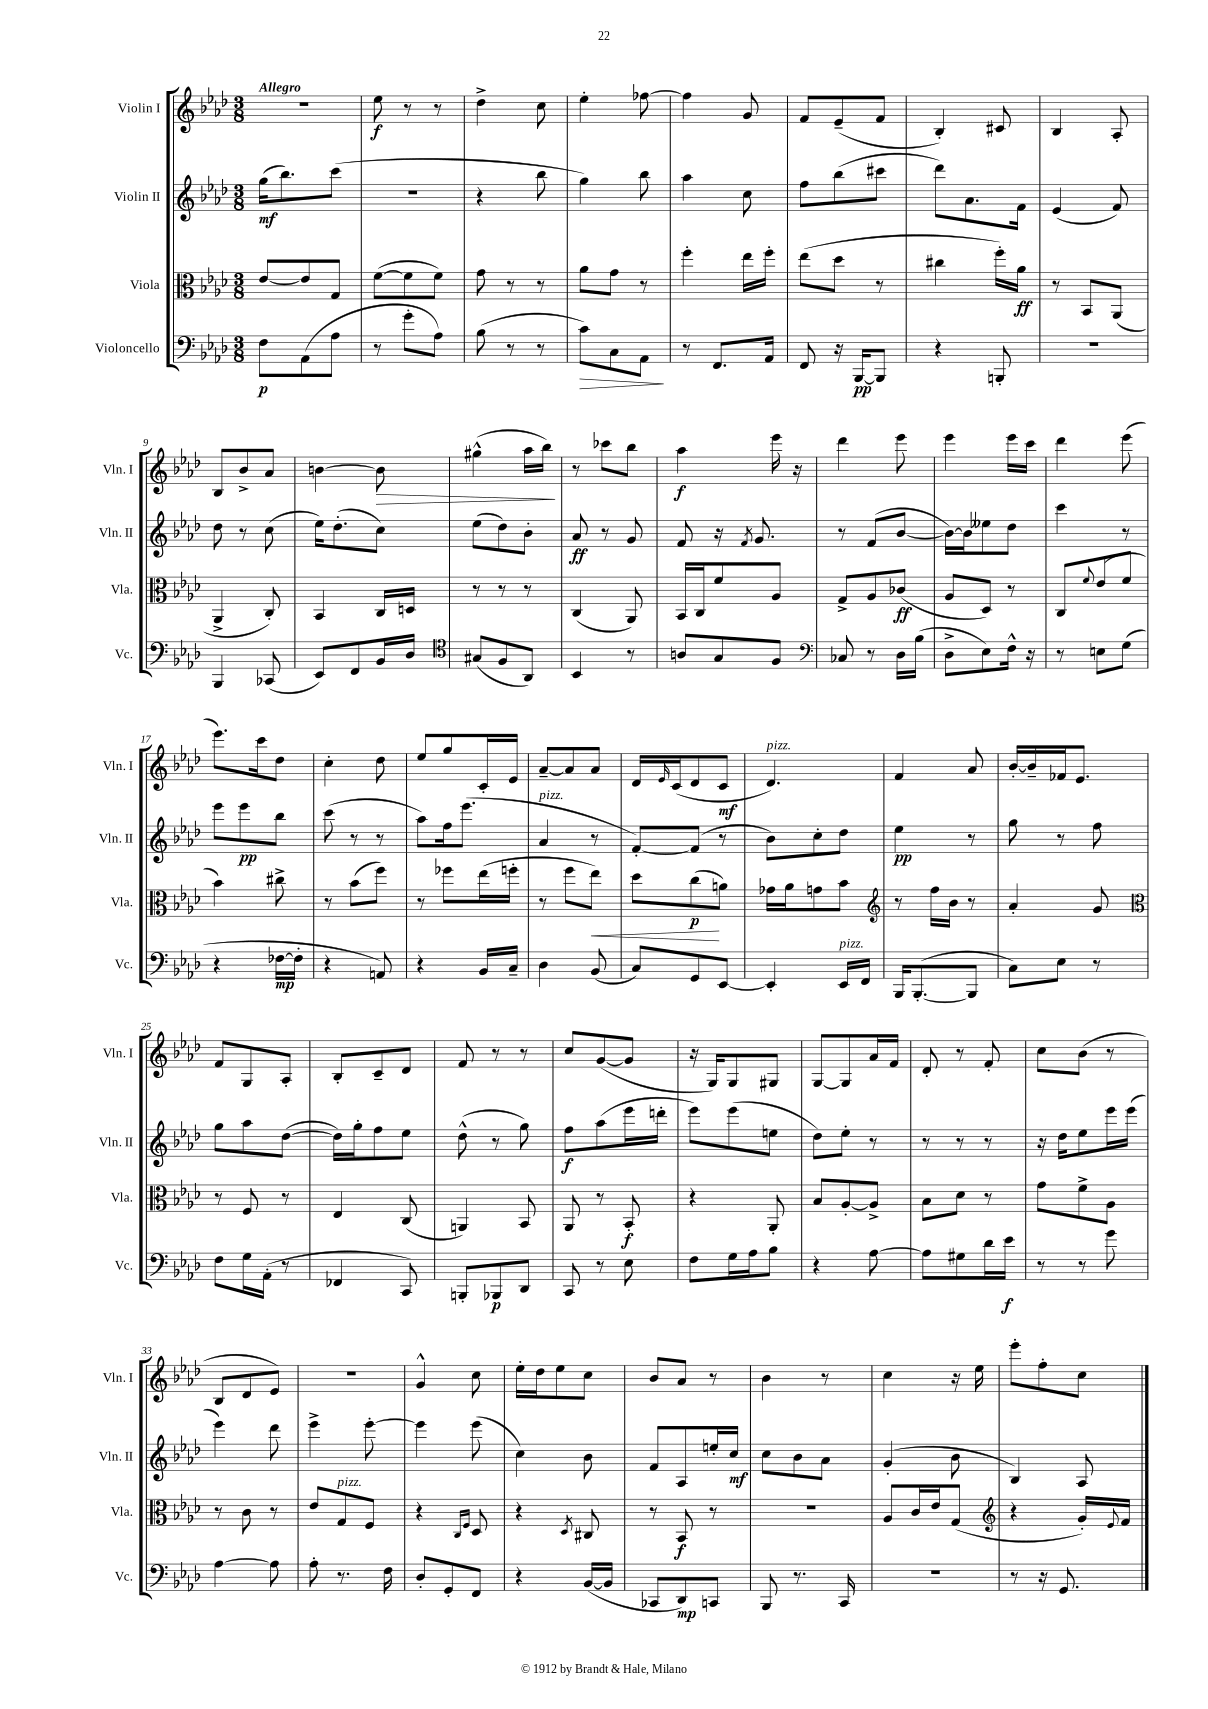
<<
\new StaffGroup <<
\new Staff = "s0" \with { instrumentName = "Violin I" shortInstrumentName = "Vln. I" } {
    \clef treble \key aes \major \numericTimeSignature \time 3/8 \tempo "Allegro"
    R4. |
    ees''8\f r8 r8 |
    des''4-> c''8 |
    ees''4-. fes''8~ |
    fes''4 g'8 |
    f'8 ees'8--( f'8 |
    bes4-.) cis'8 |
    bes4 aes8-. |
    bes8 bes'8-> aes'8 |
    b'4~ b'8\> |
    gis''4-^( aes''16 bes''16\!) |
    r8 ces'''8 bes''8 |
    aes''4\f ees'''16 r16 |
    des'''4 ees'''8 |
    ees'''4 ees'''16 c'''16 |
    des'''4 ees'''8( |
    ees'''8.) c'''16 des''8 |
    c''4-. des''8 |
    ees''8 g''8 c'16-. ees'16 |
    aes'8~-- aes'8 aes'8 |
    des'16 \grace { ees'16 } c'16( des'8 c'8\mf |
    des'4.^\markup { \italic "pizz." }) |
    f'4 aes'8 |
    bes'16~-. bes'16-- fes'16 ees'8. |
    f'8 g8 aes8-. |
    bes8-. c'8-- des'8 |
    f'8 r8 r8 |
    c''8 g'8~( g'8 |
    r16 g16) g8 gis8 |
    g8~ g8 aes'16 f'16 |
    des'8-. r8 f'8-. |
    c''8 bes'8( r8 |
    bes8 des'8 ees'8) |
    R4. |
    g'4-^ c''8 |
    ees''16-. des''16 ees''8 c''8 |
    bes'8 aes'8 r8 |
    bes'4 r8 |
    c''4 r16 ees''16 |
    ees'''8-. f''8-. c''8 \bar "|." |
}
\new Staff = "s1" \with { instrumentName = "Violin II" shortInstrumentName = "Vln. II" } {
    \clef treble \key aes \major \numericTimeSignature \time 3/8
    g''16\mf( bes''8.) c'''8( |
    R4. |
    r4 bes''8 |
    g''4) bes''8 |
    aes''4 c''8 |
    f''8 bes''8( cis'''8 |
    des'''8) aes'8. f'16 |
    ees'4( f'8) |
    des''8 r8 c''8( |
    ees''16) des''8.-.( c''8) |
    ees''8( des''8) bes'8-. |
    aes'8\ff r8 g'8 |
    f'8 r16 \acciaccatura { f'8 } g'8. |
    r8 f'8( bes'8~ |
    bes'16~) bes'16 eeses''8 des''8 |
    c'''4 r8 |
    ees'''8 ees'''8\pp bes''8 |
    c'''8( r8 r8 |
    aes''8) f''16 ees'''8.( |
    aes'4^\markup { \italic "pizz." } r8 |
    f'8~-.) f'8( r8 |
    bes'8) c''8-. des''8 |
    ees''4\pp r8 |
    g''8 r8 f''8 |
    g''8 aes''8 des''8~( |
    des''16) g''16-. f''8 ees''8 |
    des''8-^( r8 g''8) |
    f''8\f aes''8( ees'''16 d'''16-. |
    ees'''8) ees'''8( e''8 |
    des''8) ees''8-. r8 |
    r8 r8 r8 |
    r16 des''16 ees''8 ees'''16 ees'''16( |
    ees'''4) des'''8 |
    ees'''4-> ees'''8~-. |
    ees'''4 ees'''8( |
    c''4) bes'8 |
    f'8 aes8 e''16-. c''16\mf |
    c''8 bes'8 aes'8 |
    g'4-.( bes'8 |
    bes4) aes8 \bar "|." |
}
\new Staff = "s2" \with { instrumentName = "Viola" shortInstrumentName = "Vla." } {
    \clef alto \key aes \major \numericTimeSignature \time 3/8
    ees'8~ ees'8 g8 |
    f'8~( f'8 f'8) |
    g'8 r8 r8 |
    aes'8 g'8 r8 |
    f''4-. ees''16 f''16-. |
    ees''8( des''8 r8 |
    cis''4 f''16-.) aes'16\ff |
    r8 bes,8 aes,8( |
    aes,4-> c8-.) |
    bes,4 c16 d16 |
    r8 r8 r8 |
    c4( aes,8) |
    bes,16 c16 f'8 aes8 |
    g8-> aes8 ces'8\ff( |
    aes8 des8) r8 |
    c8 \appoggiatura { f'8 } ees'8( f'8 |
    bes'4) cis''8-> |
    r8 bes'8( f''8) |
    r8 fes''8 ees''16( f''16-. |
    r8 f''8 ees''8\<) |
    des''8 c''8\p\!( a'8) |
    ges'16 aes'16 g'8 bes'8 |
    \clef treble r8 f''16 bes'16 r8 |
    aes'4-. g'8 |
    \clef alto r8 f8 r8 |
    ees4 c8( |
    a,4) bes,8 |
    aes,8 r8 bes,8-.\f |
    r4 aes,8-. |
    bes8 aes8~-. aes8-> |
    bes8 des'8 r8 |
    g'8 f'8-> aes8 |
    r8 c'8 r8 |
    ees'8 g8^\markup { \italic "pizz." } f8 |
    r4 \grace { c16 f16 } des8 |
    r4 \acciaccatura { des8 } cis8 |
    r8 bes,8\f r8 |
    R4. |
    aes8 c'16 ees'16 g8( |
    \clef treble r4 g'16-.) \appoggiatura { ees'8 } f'16 \bar "|." |
}
\new Staff = "s3" \with { instrumentName = "Violoncello" shortInstrumentName = "Vc." } {
    \clef bass \key aes \major \numericTimeSignature \time 3/8
    f8\p aes,8( aes8 |
    r8 g'8-. aes8) |
    bes8( r8 r8 |
    c'8\>) c8 aes,8\! |
    r8 f,8. aes,16 |
    f,8 r16 bes,,16~\pp bes,,8 |
    r4 b,,8-. |
    R4. |
    bes,,4 ces,8( |
    ees,8) f,8 bes,16 des16 |
    \clef tenor gis8( f8 aes,8) |
    bes,4 r8 |
    a8 g8 f8 |
    \clef bass ces8 r8 des16 bes16( |
    des8-> ees8) f16-^ r16 |
    r8 e8 g8( |
    r4 fes16~\mp fes16-. |
    r4 a,8) |
    r4 bes,16 c16-- |
    des4 bes,8( |
    c8) g,8 ees,8~ |
    ees,4-. ees,16^\markup { \italic "pizz." } f,16 |
    bes,,16 bes,,8.~-.( bes,,8 |
    c8) ees8 r8 |
    f8 g16 aes,16-.( r8 |
    fes,4 c,8) |
    b,,8-. bes,,8\p des,8 |
    c,8 r8 ees8 |
    f8 g16 aes16 bes8 |
    r4 aes8~ |
    aes8 gis8 des'16 ees'16\f |
    r8 r8 g'8 |
    aes4~ aes8 |
    aes8-. r8. f16 |
    des8-. g,8-. f,8 |
    r4 bes,16~( bes,16 |
    ces,8 des,8\mp) c,8 |
    bes,,8 r8. c,16 |
    R4. |
    r8 r16 g,8. \bar "|." |
}
>>
>>
